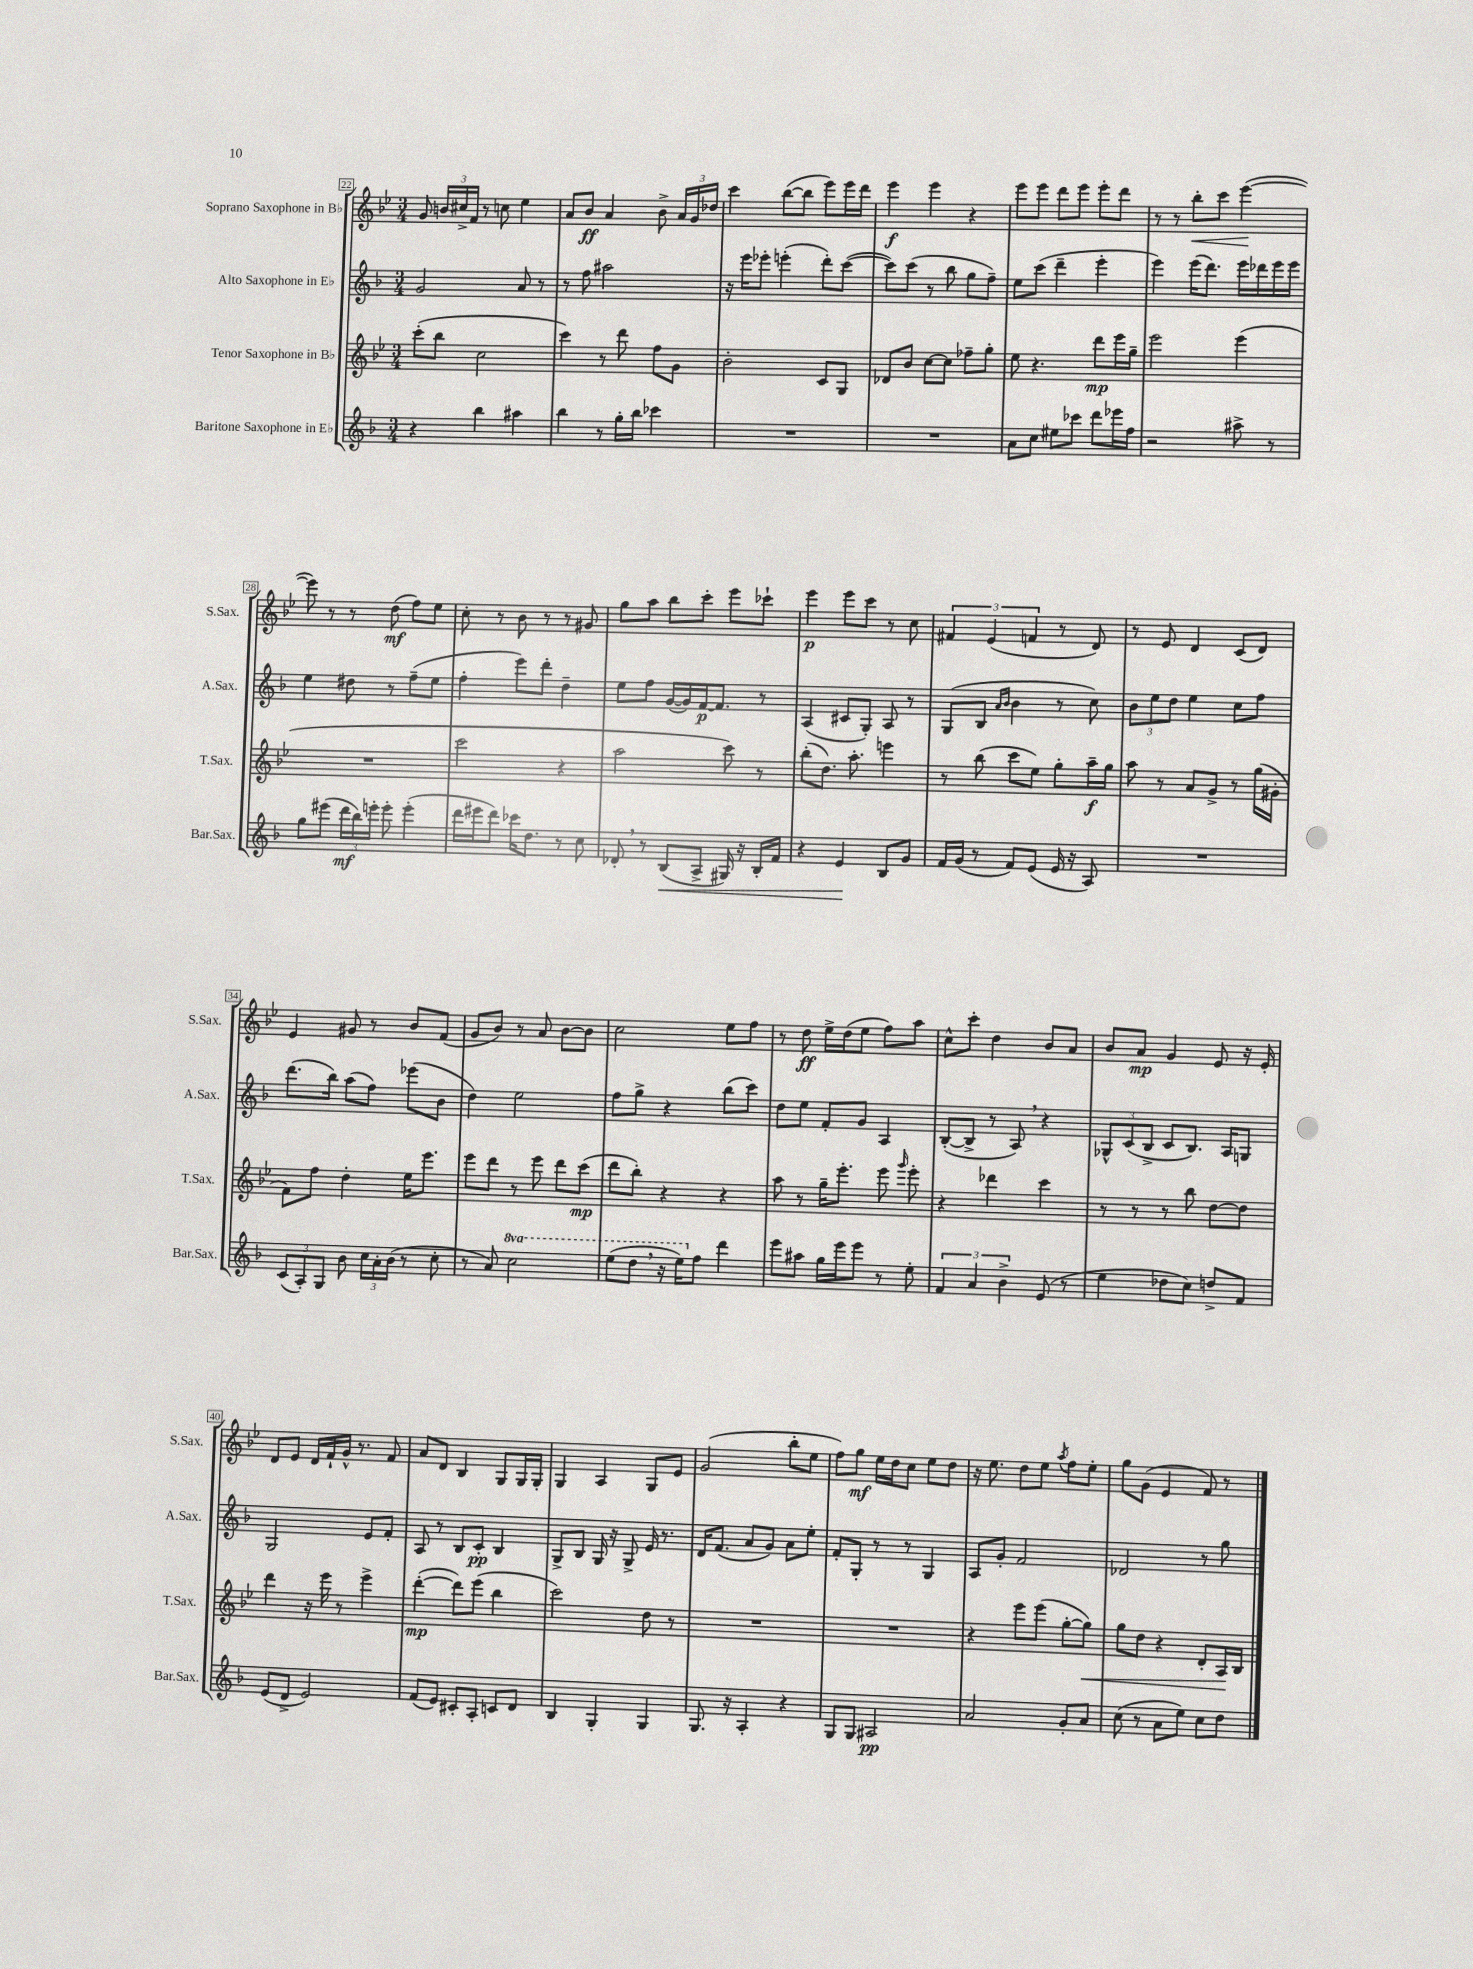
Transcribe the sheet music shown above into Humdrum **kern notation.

**kern	**dynam	**kern	**dynam	**kern	**dynam	**kern	**dynam
*part4	*part4	*part3	*part3	*part2	*part2	*part1	*part1
*staff4	*staff4	*staff3	*staff3	*staff2	*staff2	*staff1	*staff1
*I"Baritone Saxophone in E♭	*	*I"Tenor Saxophone in B♭	*	*I"Alto Saxophone in E♭	*	*I"Soprano Saxophone in B♭	*
*I'Bar.Sax.	*	*I'T.Sax.	*	*I'A.Sax.	*	*I'S.Sax.	*
*clefG2	*	*clefG2	*	*clefG2	*	*clefG2	*
*k[b-]	*	*k[b-e-]	*	*k[b-]	*	*k[b-e-]	*
*M3/4	*	*M3/4	*	*M3/4	*	*M3/4	*
=22	=22	=22	=22	=22	=22	=22	=22
4r	.	(8ccc'\L	.	2g/	.	8g/	.
.	.	8bb-\J	.	.	.	24bn/LL	.
.	.	.	.	.	.	24cc#X^/	.
.	.	.	.	.	.	24f/JJ	.
4bb-\	.	2cc\	.	.	.	8r	.
.	.	.	.	.	.	8ccn\	.
4aa#X\	.	.	.	8a/	.	4ee-\	.
.	.	.	.	8r	.	.	.
=23	=23	=23	=23	=23	=23	=23	=23
4bb-\	.	4ccc\)	.	8r	.	8a/L	.
.	.	.	.	8ff\	.	8b-/J	ff
8r	.	8r	.	2aa#X\	.	4a/	.
16gg'\LL	.	8ddd\	.	.	.	.	.
16bb-\JJ	.	.	.	.	.	.	.
4ccc-X\	.	8ff\L	.	.	.	8b-^\	.
.	.	8g\J	.	.	.	24a/LL	.
.	.	.	.	.	.	24g/	.
.	.	.	.	.	.	24dd-X/JJ	.
=24	=24	=24	=24	=24	=24	=24	=24
2.r	.	2b-'\	.	16r	.	4ccc\	.
.	.	.	.	16eee\KL	.	.	.
.	.	.	.	8eee-X'\J	.	.	.
.	.	.	.	(4eeen'\	.	([8bb-\L	.
.	.	.	.	.	.	8bb-\J]	.
.	.	8c/L	.	8ddd'\L)	.	8eee-\L)	.
.	.	8G/J	.	([8ccc\J	.	16eee-\L	.
.	.	.	.	.	.	16ddd\JJ	.
=25	=25	=25	=25	=25	=25	=25	=25
2.r	.	8d-X/L	.	8ccc\L])	.	4eee-\	f
.	.	8b-/J	.	(8ccc\J	.	.	.
.	.	[8cc\L	.	8r	.	4eee-\	.
.	.	8cc\J]	.	8bb-\	.	.	.
.	.	8ff-X~\L	.	8gg\L	.	4r	.
.	.	8gg'\J	.	8ff~\J)	.	.	.
=26	=26	=26	=26	=26	=26	=26	=26
8a\L	.	8ee-\	.	8ee\L	.	8eee-\L	.
8cc\J	.	4.r	.	(8ccc\J	.	8eee-\J	.
8ee#X\L	.	.	.	4ddd~\	.	8ddd\L	.
8ccc-X\J	.	.	.	.	.	8eee-\J	.
8ddd\L	.	8ddd\L	mp	4eee'\	.	8eee-'\L	.
16eee-X\L	.	16eee-\L	.	.	.	8ddd\J	.
16ff\JJ	.	16gg~\JJ	.	.	.	.	.
=27	=27	=27	=27	=27	=27	=27	=27
2r	.	2eee-\	.	4eee\)	.	8r	.
.	.	.	.	.	.	8r	.
!	!	!	!	!	!	!	!LO:HP:b
.	.	.	.	(16eee\KL	.	8bb-'\L	<
.	.	.	.	8.ddd\J)	.	.	.
.	.	.	.	.	.	8ccc\J	.
8aa#X^\	.	(4eee-\	.	16eee\LL	.	([4eee-\	.
.	.	.	.	16ddd-X\	.	.	.
8r	.	.	.	16eee\	.	.	.
.	.	.	.	16eee\JJ	.	.	.
.	.	.	.	.	.	.	[
!!LO:LB:g=z
=28	=28	=28	=28	=28	=28	=28	=28
8gg\L	.	2.r	.	4ee\	.	8eee-\])	.
(8eee#X\J	.	.	.	.	.	8r	.
24ddd\LL	mf	.	.	8dd#X\	.	8r	.
24bb-\)	.	.	.	.	.	.	.
24eeen'\JJ	.	.	.	.	.	.	.
8eee'\	.	.	.	8r	.	(8dd\	mf
(4eee'\	.	.	.	(8ff~\L	.	8ff\L)	.
.	.	.	.	8ee\J	.	8ee-\J	.
=29	=29	=29	=29	=29	=29	=29	=29
16ddd\LL	.	2ccc\	.	4ff'\	.	8cc'\	.
16eee#X\J	.	.	.	.	.	.	.
8ddd\J)	.	.	.	.	.	8r	.
16ccc-X\KL	.	.	.	8eee\L)	.	8b-\	.
8.dd\J	.	.	.	.	.	.	.
.	.	.	.	8ddd'\J	.	8r	.
8r	.	4r	.	4dd~\	.	8r	.
8cc\	.	.	.	.	.	8g#X/	.
=30	=30	=30	=30	=30	=30	=30	=30
8d-X',/	.	2aa\	.	8ee\L	.	8gg\L	.
8r	.	.	.	8ff\J	.	8aa\J	.
!	!LO:HP:b	!	!	!	!	!	!
(8B-/L	<	.	.	([16g/LL	.	8bb-\L	.
.	.	.	.	16g/])	.	.	.
8A^/J	.	.	.	[16f/J	p	8ccc'\J	.
.	.	.	.	8.f/J]	.	.	.
16G#X/)	.	8ccc\)	.	.	.	8eee-\L	.
16r	.	.	.	.	.	.	.
16B-'/LL	.	8r	.	8r	.	8ccc-X`\J	.
16f/JJ	.	.	.	.	.	.	.
=31	=31	=31	=31	=31	=31	=31	=31
4r	.	(8bb-'\L	.	(4A/	.	4eee-\	p
.	.	8.dd\J)	.	.	.	.	.
4e/	.	.	.	8c#X/L	.	8eee-\L	.
.	.	8.aa'\	.	.	.	.	.
.	.	.	.	8G'/J)	.	8ccc\J	.
8B-/L	[	4eeen\	.	8A/	.	8r	.
8g/J	.	.	.	8r	.	8cc\	.
=32	=32	=32	=32	=32	=32	=32	=32
16f/LL	.	8r	.	(8G/L	.	6f#X/	.
(16g/JJ	.	.	.	.	.	.	.
8r	.	(8bb-\	.	8B-/J	.	.	.
.	.	.	.	.	.	(6e-/	.
.	.	.	.	16qqa/LL	.	.	.
.	.	.	.	16qqb-/JJ	.	.	.
8f/L)	.	8ccc\L	.	4b-\	.	.	.
.	.	.	.	.	.	6fn/	.
(8e/J	.	8ee-\J)	.	.	.	.	.
16e/	.	8gg'\L	.	8r	.	8r	.
16r	.	.	.	.	.	.	.
8A/)	.	16aa~\L	f	8cc\)	.	8d/)	.
.	.	16gg\JJ	.	.	.	.	.
=33	=33	=33	=33	=33	=33	=33	=33
2.r	.	8aa\	.	12b-\L	.	8r	.
.	.	.	.	12ee\	.	.	.
.	.	8r	.	.	.	8e-/	.
.	.	.	.	12dd\J	.	.	.
.	.	8a/L	.	4ee\	.	4d/	.
.	.	8g^/J	.	.	.	.	.
.	.	8r	.	8cc\L	.	(8c/L	.
.	.	(16gg\LL	.	8ff\J	.	8d/J)	.
.	.	16g#X'\JJ	.	.	.	.	.
!!LO:LB:g=z
=34	=34	=34	=34	=34	=34	=34	=34
(12c/L	.	8f\L)	.	(8.ddd\L	.	4e-/	.
12A'/)	.	.	.	.	.	.	.
.	.	8ff\J	.	.	.	.	.
12G/J	.	.	.	.	.	.	.
.	.	.	.	16bb-\Jk)	.	.	.
8b-\	.	4dd'\	.	(8aa\L	.	8g#X/	.
24cc\LL	.	.	.	8ff\J)	.	8r	.
24a'\	.	.	.	.	.	.	.
(24b-\JJ	.	.	.	.	.	.	.
8r	.	16ee-\KL	.	(8eee-X\L	.	8b-/L	.
.	.	8.eee-\J	.	.	.	.	.
8cc'\	.	.	.	8b-\J	.	(8f/J	.
=35	=35	=35	=35	=35	=35	=35	=35
8r	.	8eee-\L	.	4dd\)	.	8g/L	.
8a/)	.	8ddd\J	.	.	.	8b-/J)	.
*8va	*	*	*	*	*	*	*
2ccc\	.	8r	.	2ee\	.	8r	.
.	.	8eee-\	.	.	.	8a/	.
.	.	8ddd\L	.	.	.	[8b-\L	.
.	.	(8ccc\J	mp	.	.	8b-\J]	.
=36	=36	=36	=36	=36	=36	=36	=36
(8eee\L	.	8ddd\L	.	8ff\L	.	2cc\	.
8ddd,\J	.	8bb-'\J)	.	8gg^\J	.	.	.
16r	.	4r	.	4r	.	.	.
16eee\KL)	.	.	.	.	.	.	.
*X8va	*	*	*	*	*	*	*
8ff\J	.	.	.	.	.	.	.
4ddd\	.	4r	.	(8bb-\L	.	8ee-\L	.
.	.	.	.	8ccc\J)	.	8ff\J	.
=37	=37	=37	=37	=37	=37	=37	=37
8eee\L	.	8aa\	.	8dd\L	.	8r	.
8aa#X\J	.	8r	.	8ee\J	.	8dd\	ff
16gg\LL	.	16gg~\KL	.	8f'/L	.	16ee-^\LL	.
16eee\J	.	8.eee-'\J	.	.	.	(16dd\J	.
8eee\J	.	.	.	8g/J	.	8ee-\J	.
8r	.	8eee-\	.	4A/	.	8ff\L)	.
.	.	16qqggg/	.	.	.	.	.
8ee'\	.	8eee-'\	.	.	.	8aa\J	.
=38	=38	=38	=38	=38	=38	=38	=38
6f/	.	4r	.	([8B-'/L	.	8cc^^\L	.
.	.	.	.	8B-^/J]	.	8ccc'\J	.
6a/	.	.	.	.	.	.	.
.	.	4ddd-X\	.	8r	.	4dd\	.
6b-^\	.	.	.	.	.	.	.
.	.	.	.	8A,/)	.	.	.
(8e/	.	4ccc\	.	4r	.	8b-/L	.
8r	.	.	.	.	.	8a/J	.
=39	=39	=39	=39	=39	=39	=39	=39
4ee\	.	8r	.	12G-X^^/L	.	8b-/L	.
.	.	.	.	(12c/	.	.	.
.	.	8r	.	.	.	8a/J	mp
.	.	.	.	12B-^/J	.	.	.
8dd-X\L	.	8r	.	8c/L	.	4g/	.
8cc\J)	.	8bb-\	.	8.B-/J)	.	.	.
8ddn^/L	.	[8dd\L	.	.	.	8e-/	.
.	.	.	.	16A/KL	.	.	.
8f/J	.	8dd\J]	.	8Gn/J	.	16r	.
.	.	.	.	.	.	16e-'/	.
!!LO:LB:g=z
=40	=40	=40	=40	=40	=40	=40	=40
(8e/L	.	4ddd\	.	2G/	.	8d/L	.
8d^/J	.	.	.	.	.	8e-/J	.
2e/)	.	16r	.	.	.	16d/LL	.
.	.	16eee-\	.	.	.	16f`/	.
.	.	8r	.	.	.	16g^^/JJ	.
.	.	.	.	.	.	8.r	.
.	.	4eee-^\	.	8e/L	.	.	.
.	.	.	.	8f'/J	.	8f/	.
=41	=41	=41	=41	=41	=41	=41	=41
(8f/L	.	([4ddd'\	mp	8A/	.	8a/L	.
8e/J)	.	.	.	8r	.	8d/J	.
8c#X'/L	.	8ddd\L])	.	8B-/L	.	4B-/	.
8A'/J	.	(8eee-\J	.	8c'/J	pp	.	.
8cn/L	.	4bb-\	.	4B-/	.	8G/L	.
8d/J	.	.	.	.	.	16G/L	.
.	.	.	.	.	.	16G'/JJ	.
=42	=42	=42	=42	=42	=42	=42	=42
4B-/	.	2ccc\)	.	8G^/L	.	4G/	.
.	.	.	.	8B-/J	.	.	.
4G'/	.	.	.	16G/	.	4A/	.
.	.	.	.	16r	.	.	.
.	.	.	.	8G^/	.	.	.
4G/	.	8dd\	.	16e/	.	8G/L	.
.	.	.	.	8.r	.	.	.
.	.	8r	.	.	.	8e-/J	.
=43	=43	=43	=43	=43	=43	=43	=43
8.G/	.	2.r	.	16d/KL	.	(2g/	.
.	.	.	.	(8.f/J	.	.	.
16r	.	.	.	.	.	.	.
4A'/	.	.	.	8a/L	.	.	.
.	.	.	.	8g/J)	.	.	.
4r	.	.	.	8a\L	.	8bb-'\L	.
.	.	.	.	8ee'\J	.	8ee-\J	.
=44	=44	=44	=44	=44	=44	=44	=44
8G/L	.	2.r	.	8f'/L	.	8ff\L)	.
8G/J	.	.	.	8G'/J	.	8gg\J	mf
2A#X/	pp	.	.	8r	.	16ee-\LL	.
.	.	.	.	.	.	16dd\J	.
.	.	.	.	8r	.	8cc\J	.
.	.	.	.	4G/	.	8ee-\L	.
.	.	.	.	.	.	8dd\J	.
=45	=45	=45	=45	=45	=45	=45	=45
2a/	.	4r	.	8A/L	.	16r	.
.	.	.	.	.	.	8.ee-\	.
.	.	.	.	8g'/J	.	.	.
.	.	8eee-\L	.	2f/	.	8dd\L	.
.	.	(8eee-\J	.	.	.	8ee-\J	.
.	.	.	.	.	.	8qaa/	.
8g'/L	.	[8gg'\L	.	.	.	8ff\L	.
!	!	!	!LO:HP:b	!	!	!	!
8a/J	.	8gg\J])	<	.	.	8ee-'\J	.
=46	=46	=46	=46	=46	=46	=46	=46
(8cc\	.	8gg\L	.	2d-X/	.	8gg\L	.
8r	.	8dd\J	.	.	.	(8g\J	.
8a\L	.	4r	.	.	.	4e-/	.
8ee\J)	.	.	.	.	.	.	.
8cc\L	.	8d'/L	.	8r	.	8f/)	.
8dd\J	.	16A/L	.	8gg\	.	8r	.
.	.	16B-/JJ	[	.	.	.	.
==	==	==	==	==	==	==	==
*-	*-	*-	*-	*-	*-	*-	*-
